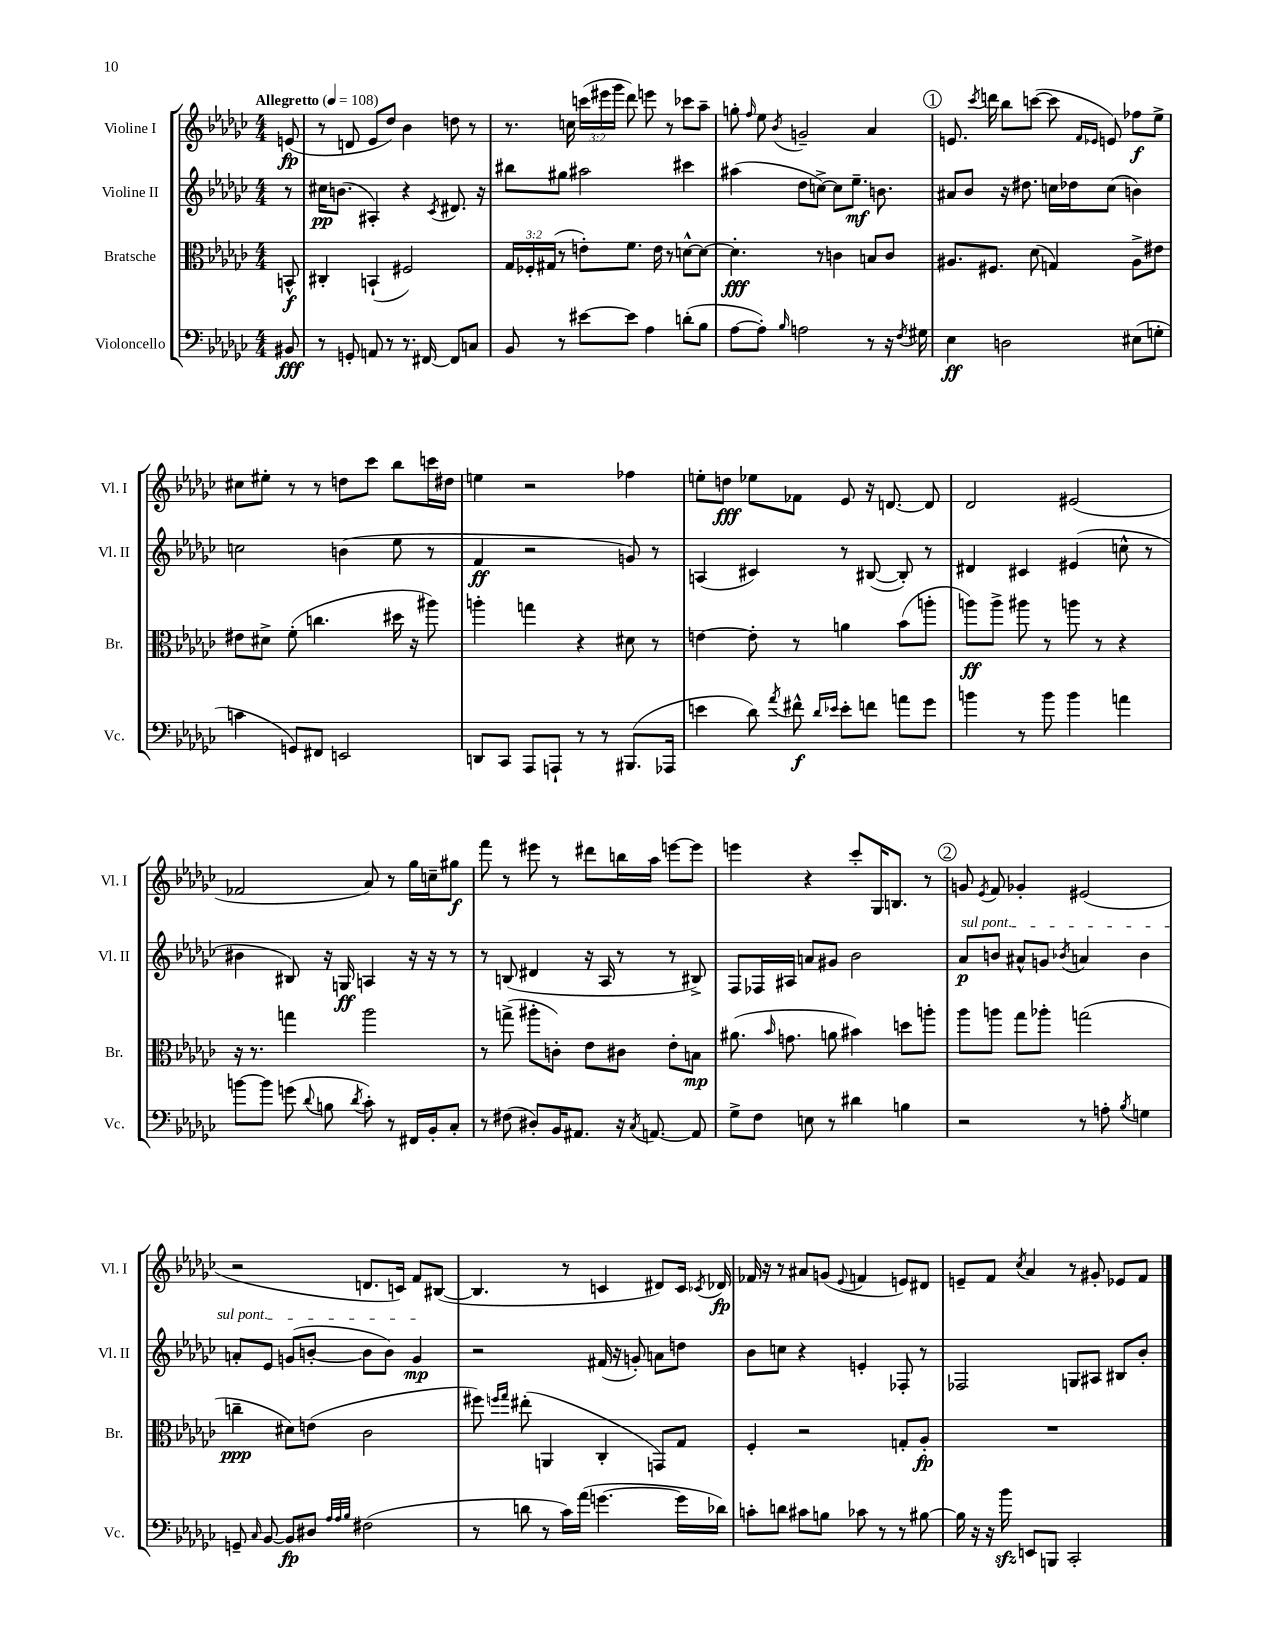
<<
\new StaffGroup <<
\new Staff = "s0" \with { instrumentName = "Violine I" shortInstrumentName = "Vl. I" } {
    \clef treble \key ges \major \numericTimeSignature \time 4/4 \override Staff.TupletNumber.text = #tuplet-number::calc-fraction-text \partial 8 \tempo "Allegretto" 4 = 108
    \autoBeamOff e'8\fp( |
    r8 d'8 ees'8[ des''8]) bes'4 d''8 r8 |
    r8. c''16 \tuplet 3/2 { c'''16[( eis'''16 ges'''16] } des'''8) e'''8 r8 ces'''8[ aes''8]-- |
    g''8-. \grace { f''16 } ees''8 \acciaccatura { bes'8 } g'2-- aes'4 |
    \mark \markup { \circle "1" } e'8. \acciaccatura { ces'''8 } d'''16 bes''8[ c'''8]~( c'''8 \grace { f'16[ ees'16] } e'8) fes''8[\f ees''8]-> |
    cis''8[ eis''8]-. r8 r8 d''8[ ces'''8] bes''8[ c'''16 dis''16] |
    e''4 r2 fes''4 |
    e''8[-. d''8]\fff ees''8[ fes'8] ees'8 r16 d'8.~ d'8 |
    des'2 eis'2( |
    fes'2 aes'8) r8 ges''16[ c''16-- gis''8]\f |
    f'''8 r8 eis'''8 r8 dis'''8[ b''16 aes''16] e'''8[~ e'''8] |
    e'''4 r4 ces'''8[-. ges16 b8.] r8 |
    \mark \markup { \circle "2" } g'8 \acciaccatura { ees'8 } f'8 ges'4-. eis'2( |
    r2 d'8.[ c'16]) f'8[ bis8]~( |
    bis4. r8 c'4 dis'8[) c'16] \acciaccatura { ces'8 } des'16\fp |
    fes'16 r16 r8 ais'8[ g'8]( \appoggiatura { ees'8 } f'4 e'8[) dis'8] |
    e'8[-- f'8] \acciaccatura { ces''8 } aes'4 r8 gis'8-. ees'8[ f'8] \bar "|." |
}
\new Staff = "s1" \with { instrumentName = "Violine II" shortInstrumentName = "Vl. II" } {
    \clef treble \key ges \major \numericTimeSignature \time 4/4 \partial 8
    \autoBeamOff r8 |
    cis''16[\pp b'8.]( ais4-.) r4 \acciaccatura { ces'8 } dis'8. r16 |
    bis''8[ gis''8] ais''2 cis'''4 |
    ais''4( des''8[ c''8]~->) c''8[ ees''8.]--\mf b'8. |
    \mark \markup { \circle "1" } ais'8[ bes'8] r16 dis''8. c''16[ des''16 c''8]( b'4) |
    c''2 b'4( ees''8 r8 |
    f'4\ff r2 g'8) r8 |
    a4( cis'4) r8 bis8~( bis8-.) r8 |
    dis'4 cis'4 eis'4( c''8-^ r8 |
    bis'4 bis8) r16 g16\ff a4 r16 r16 r8 |
    r8 b8( dis'4 r16 aes16 r8 r8 bis8->) |
    f8[ fes16 ais16] a'8[ gis'8] bes'2 |
    \mark \markup { \circle "2" } \once \override TextSpanner.bound-details.left.text = \markup { \italic "sul pont." } aes'8[\p\startTextSpan b'8] ais'8[-^ g'8] \acciaccatura { bes'8 } a'4 bes'4 |
    a'8[-. ees'8] g'8[( b'8]~-. b'8[ b'8]) g'4\mp\stopTextSpan |
    r2 fis'16( r16 g'8-.) a'8[ d''8] |
    bes'8[ c''8] r4 e'4-. fes8-. r8 |
    fes2 g8[ ais8] bis8[ bes'8]-. \bar "|." |
}
\new Staff = "s2" \with { instrumentName = "Bratsche" shortInstrumentName = "Br." } {
    \clef alto \key ges \major \numericTimeSignature \time 4/4 \override Staff.TupletNumber.text = #tuplet-number::calc-fraction-text \partial 8
    \autoBeamOff b,8-^\f |
    cis4-. b,4-!( fis2) |
    \tuplet 3/2 { ges16[ fes16-. gis16]( } r8 e'8[-.) f'8.] e'16 r8 d'8[~-^ d'8]~ |
    d'4.-.\fff r8 c'4 b8[ c'8] |
    \mark \markup { \circle "1" } ais8.[ fis8.] des'8( g4) ais8[-> eis'8] |
    eis'8[ dis'8]-> f'8-.( c''4. dis''16 r16 ais''8) |
    a''4-. g''4 r4 dis'8 r8 |
    e'4~ e'8-. r8 a'4 bes'8[( a''8]-. |
    a''8[\ff) a''8]-> ais''8 r8 a''8 r8 r4 |
    r16 r8. g''4 aes''2 |
    r8 g''8->( ais''8[-. c'8]-.) ees'8[ cis'8] ees'8[-. b8]\mp |
    ais'8.( \grace { bes'16 } g'8. a'8 bis'4) d''8[ a''8]-. |
    \mark \markup { \circle "2" } aes''8[ a''8] ges''8[ aes''8]-. g''2( |
    c''4--\ppp dis'8[) e'8]( ces'2 |
    fis''8) \grace { f''16[ ges''16] } eis''8-.( a,4 ces4-. g,8[) ges8] |
    f4-. r2 g8[-. aes8]-.\fp |
    R1 \bar "|." |
}
\new Staff = "s3" \with { instrumentName = "Violoncello" shortInstrumentName = "Vc." } {
    \clef bass \key ges \major \numericTimeSignature \time 4/4 \partial 8
    \autoBeamOff bis,8\fff |
    r8 g,8-. a,8 r8 r8. fis,16~ fis,8[ c8] |
    bes,8 r8 eis'8[~ eis'8] aes4 d'8[-.( bes8] |
    aes8[~ aes8]-.) \grace { bes16 } a2 r8 r16 \acciaccatura { f8 } gis16 |
    \mark \markup { \circle "1" } ees4\ff d2 eis8[( g8]-. |
    c'4 g,8[) fis,8] e,2 |
    d,8[ ces,8] aes,,8[ a,,8]-! r8 r8 bis,,8.[( aes,,16] |
    e'4 des'8) \acciaccatura { aes'8 } fis'8-^\f \grace { des'16[ ees'16] } ees'8[-. f'8] a'8[ ges'8] |
    b'4 r8 b'8 b'4 a'4 |
    b'8[~ b'8] g'8( \appoggiatura { des'8 } b8 \acciaccatura { des'8 } ces'8-.) r8 fis,16[ bes,16-. ces8]-. |
    r8 fis8( dis8[-.) bes,16 ais,8.] r16 \acciaccatura { ces8 } a,8.~ a,8 |
    ges8[-> f8] e8 r8 dis'4 b4 |
    \mark \markup { \circle "2" } r2 r8 a8-. \acciaccatura { bes8 } g4 |
    g,8-- \grace { ces16 } bes,8~ bes,8[\fp dis8] \grace { aes32[ aes32 bes32] } fis2( |
    r8 d'8 r8 ces'16[) aes'16]( g'4.~ g'16[ des'16]) |
    c'8[-. d'8] cis'8[ b8] ces'8 r8 r8 bis8~ |
    bis16 r16 r16 bes'16\sfz e,8[ b,,8] ces,2-. \bar "|." |
}
>>
>>
\layout { \context { \Score \remove "Bar_number_engraver" } }
